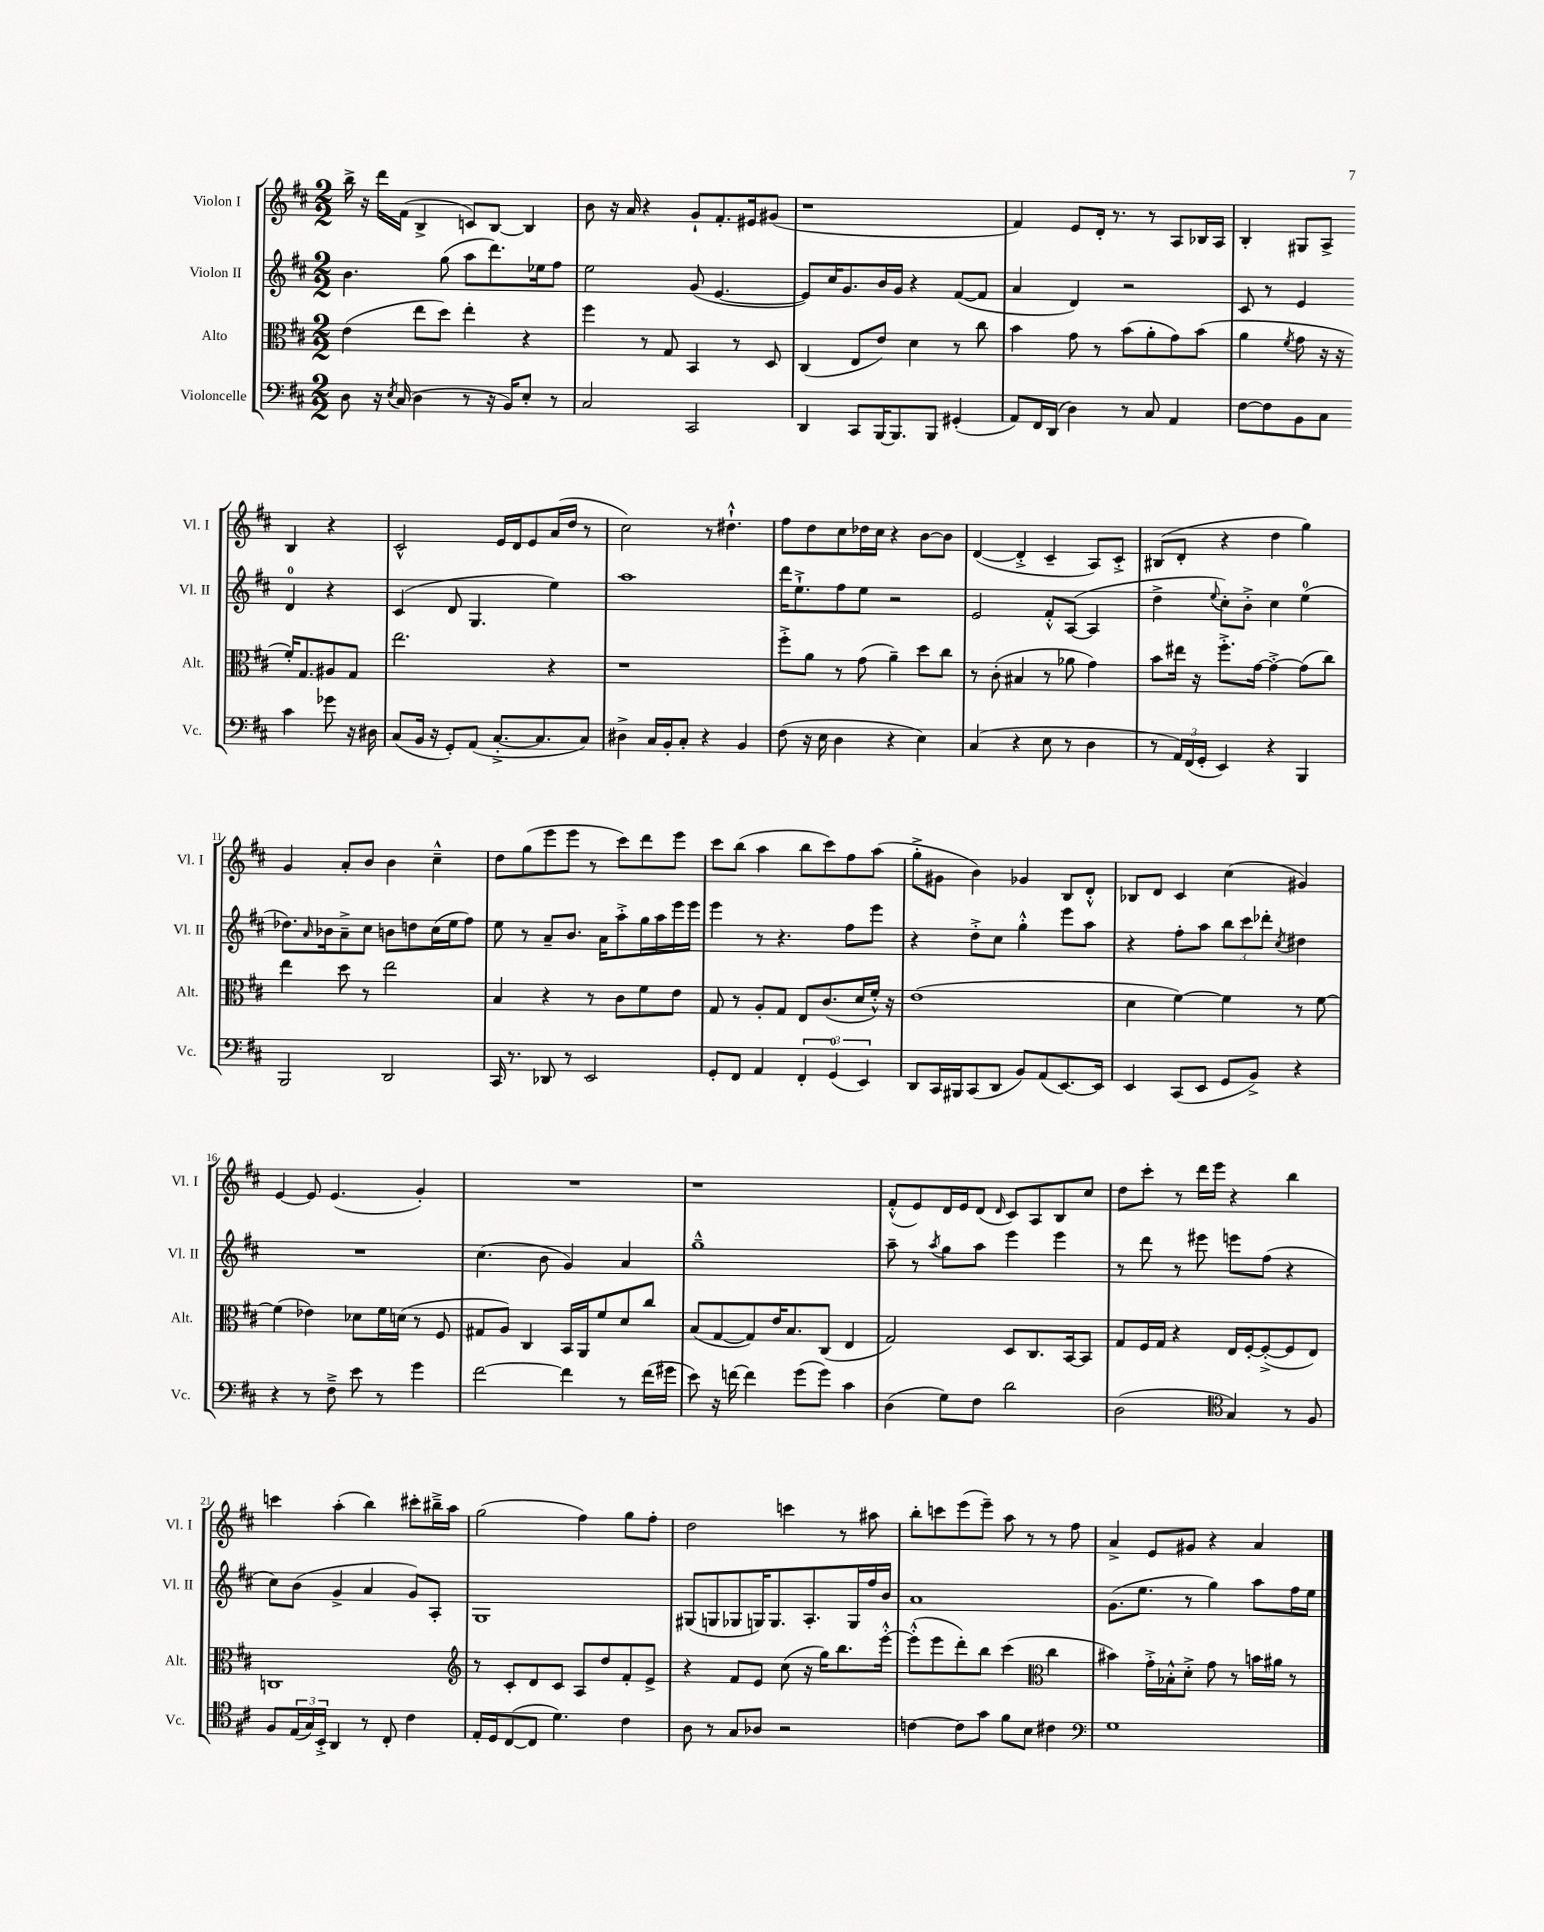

**kern	**kern	**kern	**kern
*part4	*part3	*part2	*part1
*staff4	*staff3	*staff2	*staff1
*I"Violoncelle	*I"Alto	*I"Violon II	*I"Violon I
*I'Vc.	*I'Alt.	*I'Vl. II	*I'Vl. I
*clefF4	*clefC3	*clefG2	*clefG2
*k[f#c#]	*k[f#c#]	*k[f#c#]	*k[f#c#]
*M2/2	*M2/2	*M2/2	*M2/2
=1	=1	=1	=1
8D\	(4e\	4.b\	16bb^\
.	.	.	16r
16r	.	.	16ddd\LL
8qE/	.	.	.
(16C#/	.	.	(16f#\JJ
4D\	8ee\L	.	4B^/
.	8dd\J)	(8gg\	.
8r	4ee'\	8aa\L	8cn/L)
16r	.	8.ddd\)	[8B/J
16BB/KL)	.	.	.
8E'/J	4r	.	4B/]
.	.	16ee-X\k	.
8r	.	8ff#\J	.
=2	=2	=2	=2
2C#/	4ff#\	2ee\	8b\
.	.	.	16r
.	.	.	16a/
.	8r	.	4r
.	8G/	.	.
2CC#/	4BB/	(8g/	8g`/L
.	.	[4.e/	8.f#'/
.	8r	.	.
.	.	.	16e#X/k
.	8D/	.	(8g#X/J
=3	=3	=3	=3
4DD/	(4C#/	8e/L])	1r
.	.	16cc#/K	.
.	.	8.g/	.
8CC#/L	8E/L	.	.
[16BBB/K	8e/J)	16b/L	.
8.BBB/]	.	16g/JJ	.
.	4d\	4r	.
8BBB/J	.	.	.
(4GG#X'/	8r	([8f#/L	.
.	8cc#\	8f#/J]	.
=4	=4	=4	=4
8AA/L)	4b\	4a/	4f#/)
16FF#/L	.	.	.
(16DD/JJ	.	.	.
4D\)	8g\	4d/)	8e/L
.	8r	.	16d'/Jk
.	.	.	8.r
8r	(8b\L	2r	.
8C#/	8a'\	.	8r
4AA/	8g\)	.	8A/L
.	(8b\J	.	16B-X/L
.	.	.	16A/JJ
=5	=5	=5	=5
[8F#\L	4a\	8c#/	4B'/
8F#\]	.	8r	.
.	8qf#/	.	.
8BB\	8g\	4e/	8G#X/L
8C#\J	16r	.	8A^/J
.	16r	.	.
4c#\	16f#'/KL)	4d/	4B/
.	8.G/	.	.
8g-X\	8A#X/	4r	4r
16r	8G/J	.	.
16D#X\	.	.	.
!!LO:LB:g=z
=6	=6	=6	=6
(8C#/L	2.ee\	(4c#/	2c#^^/
16BB/Jk	.	.	.
16r	.	.	.
8GG'/L)	.	8d/	.
(8AA/J	.	4.G/	.
[8.C#'^/L	.	.	16e/LL
.	.	.	16d/J
.	.	.	8e/
8.C#/]	.	.	.
.	4r	4ee\)	(16a/L
.	.	.	16dd/JJ
8C#/J)	.	.	8r
=7	=7	=7	=7
4D#X^\	1r	1aa	2cc#\)
16C#/LL	.	.	.
16BB'/J	.	.	.
8C#'/J	.	.	.
4r	.	.	8r
.	.	.	4.dd#X`^^\
4BB/	.	.	.
=8	=8	=8	=8
(8F#\	8ff#'^\L	16ddd\KL	8ff#\L
.	.	8.ee`^\	.
16r	8a\J	.	8dd\
16E\	.	.	.
4D\	8r	8ff#\	8cc#\
.	(8g\	8ee\J	16dd-X\L
.	.	.	16cc#\JJ
4r	4a~\)	2r	4r
4E\)	8dd\L	.	[8b\L
.	8cc#\J	.	8b\J]
=9	=9	=9	=9
(4C#/	8r	2e/	([4d/
.	(8c#'\	.	.
4r	4B#X/	.	4d'^/]
8E\	8r	8f#'^^/L	4c#~/
8r	8a-X\	([8A/J	.
4D\	4g\)	4A/]	8A/L)
.	.	.	8c#'^/J
=10	=10	=10	=10
8r	8b\L	4dd^\	(8B#X/L
24AA/LL)	16ee#X\Jk	.	8d'/J
(24FF#/	.	.	.
.	16r	.	.
24GG'/JJ	.	.	.
.	.	8qqee/	.
4EE/)	8.ff#'^\L	8cc#'\L)	4r
.	.	8b'^\J	.
.	[16g\Jk	.	.
4r	4g'^\_	4cc#\	4dd\
4BBB/	(8g\L]	(4ee\	4gg\)
.	8cc#\J)	.	.
!!LO:LB:g=z
=11	=11	=11	=11
2BBB/	4ee\	8.dd-X\L)	4g/
.	.	16qqa/	.
.	.	16b-X\k	.
.	8dd\	8a~^\	8a'/L
.	8r	8cc#\J	8b/J
2DD/	2ee\	8bn\L	4b\
.	.	8ddn\	.
.	.	(16cc#\L	4cc#~^^\
.	.	16ee\J	.
.	.	8ff#\J)	.
=12	=12	=12	=12
16CC#/	4B/	8ee\	8dd\L
8.r	.	.	.
.	.	8r	(8gg\
8DD-X/	4r	8a~/L	8eee\
8r	.	8.b/J	8eee\J
2EE/	8r	.	8r
.	.	16a\KL	.
.	8c#\L	8aa'^\	8ccc#\L)
.	8f#\	16gg\L	8ddd\
.	.	16aa\	.
.	8e\J	16eee\	8eee\J
.	.	16eee\JJ	.
=13	=13	=13	=13
8GG'/L	8G/	4eee\	8ccc#\L
8FF#/J	8r	.	(8bb\J
4AA/	8A'/L	8r	4aa\
.	8G/J	4.r	.
6FF#'/	8E/L	.	8bb\L
.	(8.c#/	.	8ccc#\)
(6GG/	.	.	.
.	.	8ff#\L	8ff#\
.	16d/L	.	.
6EE/)	.	.	.
.	16f#'^^/JJ)	8eee\J	(8aa\J
.	16r	.	.
=14	=14	=14	=14
8DD/L	(1e	4r	8gg'^\L
16CC#/L	.	.	8g#X\J
16BBB#X/J	.	.	.
(8CC#/	.	8dd'^\L	4b\)
8DD/J	.	8cc#\J	.
8BB/L)	.	4gg'^^\	4g-X/
(8AA/	.	.	.
[8.EE/)	.	8eee\L	8B/L
.	.	8aa\J	8d'^^/J
16EE/Jk]	.	.	.
=15	=15	=15	=15
4EE/	4d\	4r	8B-X/L
.	.	.	8d/J
(8CC#/L	[4f#\)	8ff#'\L	4c#/
8EE/J	.	8aa\J	.
8GG/L	4f#\]	12bb\L	(4cc#\
.	.	12ccc#\	.
8BB^/J)	.	.	.
.	.	12ddd-X'\J	.
.	.	8qcc#/	.
4r	8r	4dd#X\	4g#X/)
.	[8f#\	.	.
!!LO:LB:g=z
=16	=16	=16	=16
4r	(4f#\]	1r	[4e/
8r	4e-X\)	.	8e/]
8F#~^\	.	.	(4.e/
8e\	8d-X\L	.	.
8r	16f#\L	.	.
.	(16dn\JJ	.	.
4g\	8r	.	4g'/)
.	8F#/	.	.
=17	=17	=17	=17
[2f#\	8G#X/L	(4.cc#\	1r
.	8A/J)	.	.
.	4C#/	.	.
.	.	8b\	.
4f#\]	16BB/LL	4g/)	.
.	16AA/J	.	.
.	8f#/	.	.
8r	8d/	4a/	.
(16f#\LL	8cc#/J	.	.
16g#X\JJ	.	.	.
=18	=18	=18	=18
8e\)	(8B/L	1gg~^^	1r
16r	[8G/	.	.
[16fn\	.	.	.
4f\]	8G/])	.	.
.	16e/K	.	.
.	8.B/	.	.
(8g\L	.	.	.
8g\J)	(8C#/J	.	.
4c#\	4E/	.	.
=19	=19	=19	=19
(4D\	2G/)	8aa~\	(8f#'^^/L
.	.	8r	8e/)
.	.	8qaa/	.
8G\L)	.	8gg\L	16d/L
.	.	.	16e/J
8F#\J	.	8aa\J	(8d/J
.	.	.	16qqd/
2d\	8D/L	4eee\	8c#/L)
.	8.C#/	.	8A/
.	.	4eee\	8B/
.	[16BB/k	.	.
.	8BB/J]	.	8cc#/J
=20	=20	=20	=20
(2D\	8G/L	8r	8dd\L
.	16F#/L	8ddd\	8ccc#'\J
.	16G/JJ	.	.
.	4r	8r	8r
.	.	8eee#X\	16ddd\LL
.	.	.	16eee\JJ
*clefC4	*	*	*
4G/)	16E/LL	8eeen\L	4r
.	[16F#'/J	.	.
.	(8F#'^/_	(8ff#\J	.
8r	8F#/]	4r	4bb\
8F#/	8E/J)	.	.
!!LO:LB:g=z
=21	=21	=21	=21
8F#/L	1Cn	8cc#\L)	4cccn\
(24E/L	.	(8b\J	.
24G/)	.	.	.
24BB'^/JJ	.	.	.
4AA/	.	4g^/	(4aa'\
8r	.	4a/	4bb\)
8C#'/	.	.	.
4c#\	.	8g/L)	8ccc#X'\L
.	.	8A'/J	16bb#X~^\L
.	.	.	16aa\JJ
=22	=22	=22	=22
*	*clefG2	*	*
16E'/LL	8r	1G	(2gg\
16D/J	.	.	.
([8C#/	8c#'/L	.	.
8C#/J]	8d/	.	.
4.d\)	8c#/J	.	.
.	8A/L	.	4ff#\)
.	8dd/	.	.
4c#\	8f#'/	.	8gg\L
.	8e^/J	.	8ff#'\J
=23	=23	=23	=23
8A\	4r	(8G#X/L	2dd\
8r	.	8Gn/	.
8G/L	8f#/L	8G-X/	.
8A-X/J	8e/J	16Gn/K)	.
.	.	8.G/	.
2r	(8cc#\	.	4cccn\
.	16r	8.A'/	.
.	16gg\KL)	.	.
.	8.bb\	.	8r
.	.	16G/L	.
.	.	16ff#/	8aa#X\
.	[16eee'^^\Jk	16b/JJ	.
=24	=24	=24	=24
[4cn\	(8eee'^^\L]	1a	8bb'\L
.	8eee\	.	8cccn\
8c\L]	8ddd'\)	.	(8eee\
8g\J	8bb\J	.	8eee~\J)
8f#\L	(4ccc#\	.	8aa\
8B\J	.	.	8r
*	*clefC3	*	*
4c#X\	4cc#\	.	8r
.	.	.	8ff#\
=25	=25	=25	=25
*clefF4	*	*	*
1G	4b#X\)	(8.g\L	4a^/
.	.	8.ee\J	.
.	16g'^\LL	.	8e/L
.	16B-X'^^\J	.	.
.	8d'^\J	8r	8g#X/J
.	8g\	4gg\)	4r
.	8r	.	.
.	16bn\LL	8aa\L	4a/
.	16a#X\JJ	.	.
.	8r	16ff#\L	.
.	.	16ee\JJ	.
==	==	==	==
*-	*-	*-	*-
